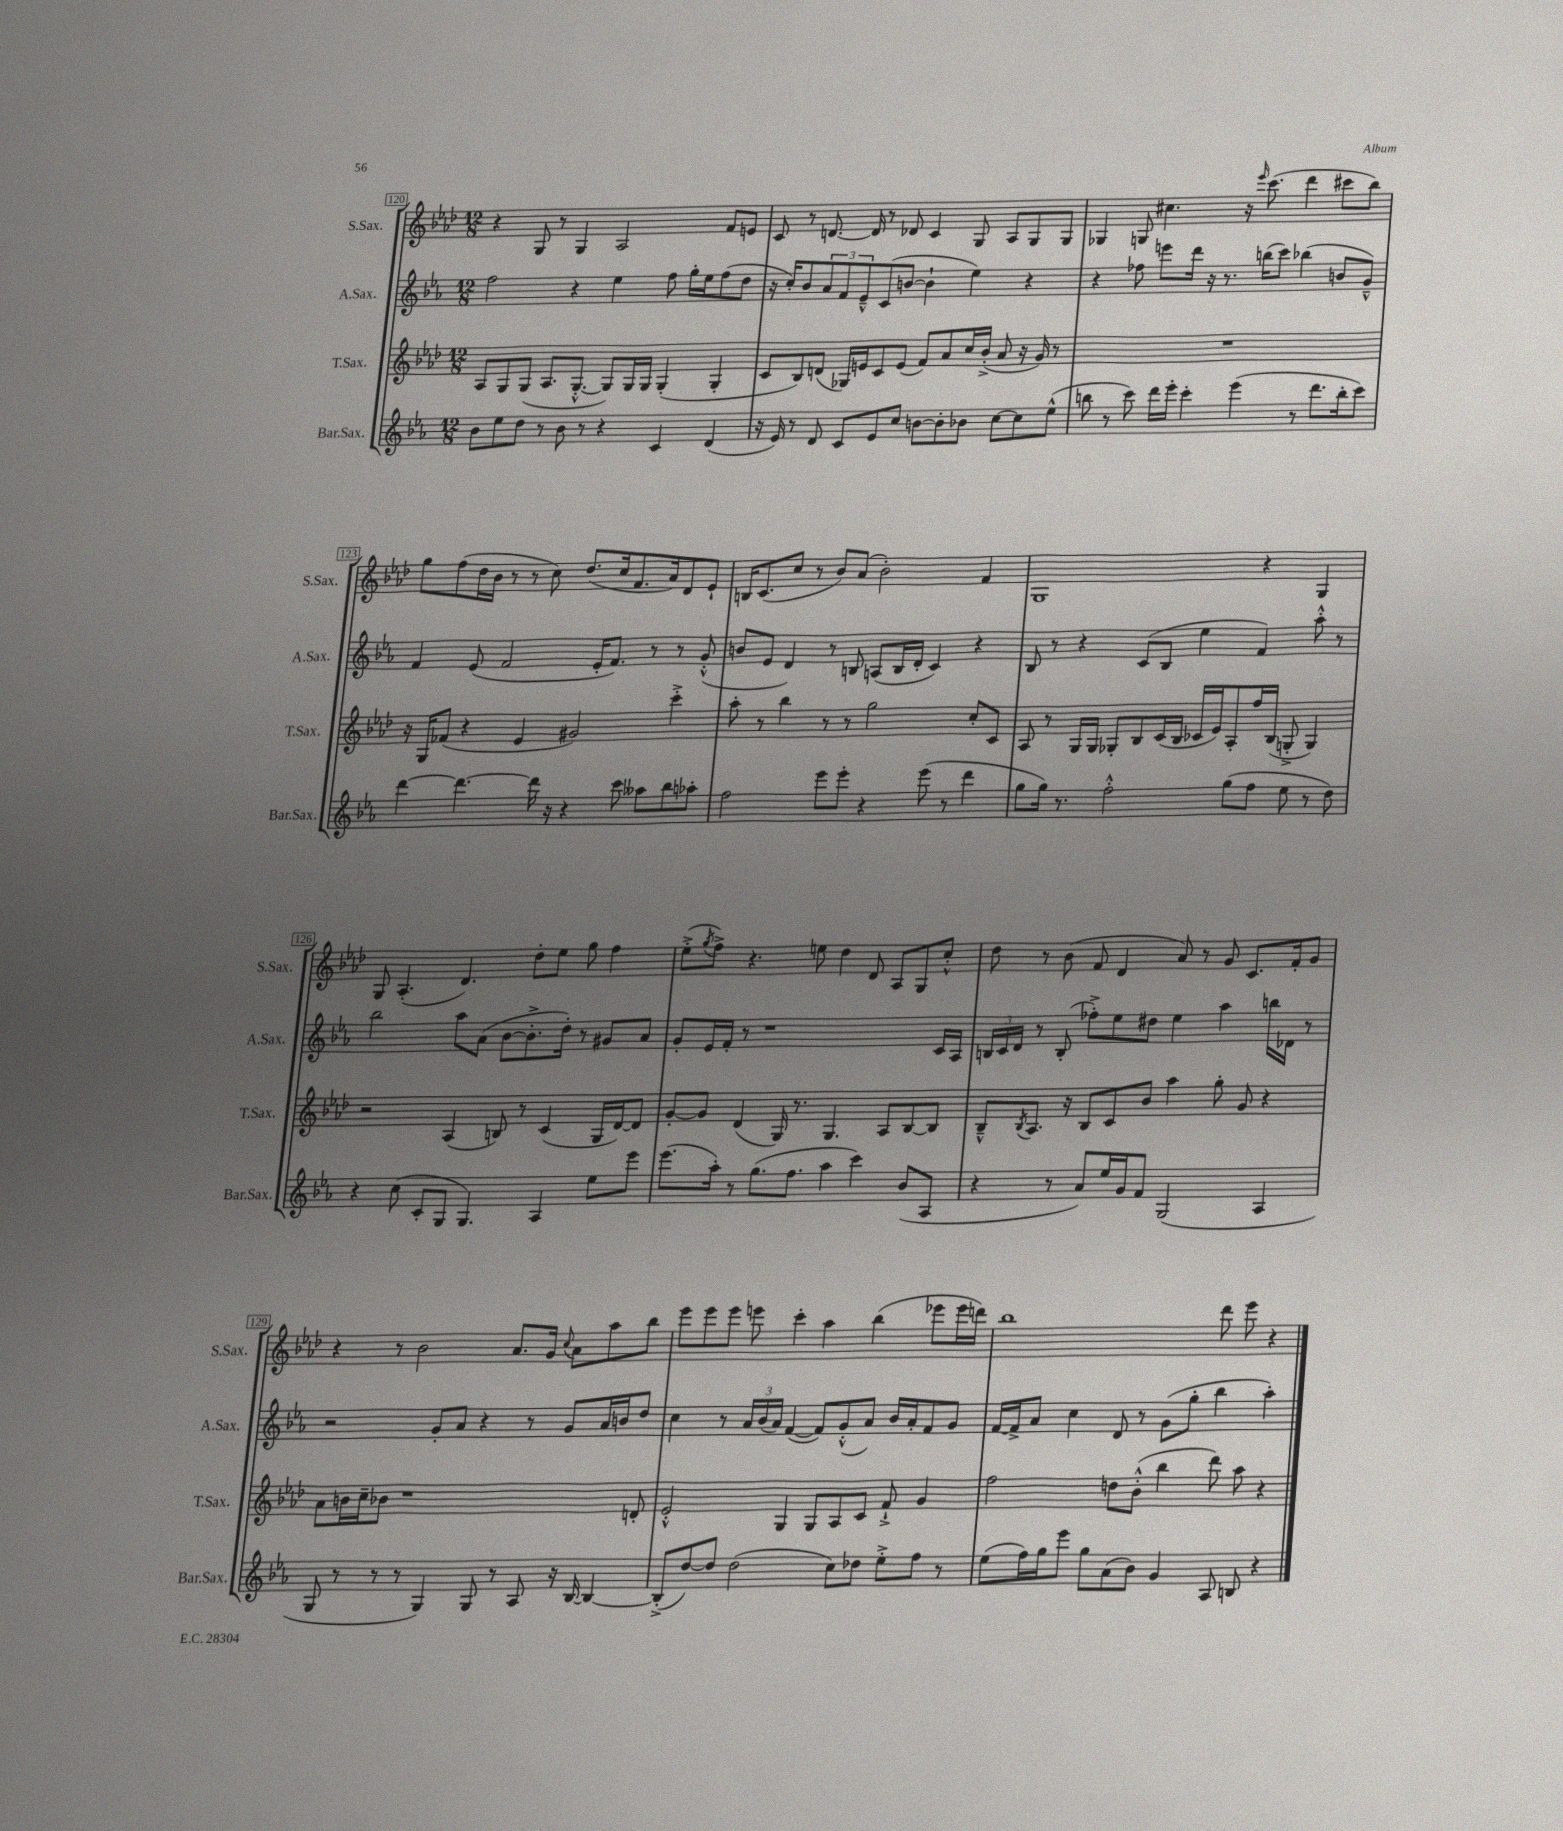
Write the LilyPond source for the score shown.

<<
\new StaffGroup <<
\new Staff = "s0" \with { instrumentName = "S.Sax." shortInstrumentName = "S.Sax." } {
    \clef treble \key aes \major \numericTimeSignature \time 12/8
    r4 g8 r8 g4 aes2 f'8 e'8 |
    c'8 r8 d'8.~ d'16 r8 des'8 c'4 g8 aes8 g8 g8 |
    ges4 g8 cis''4. r16 \grace { ees'''16 } c'''8.( des'''4 cis'''8 bes''8) |
    g''8 f''8( des''16 bes'16 r8 r8 c''8) des''8.( c''16 f'8. aes'16) des'8 ees'8-! |
    b16 c'8.( c''8 r8 bes'8) aes'8( bes'2-.) f'4 |
    g1 r4 g4 |
    g8 aes4.-.( des'4.) des''8-. ees''8 g''8 f''4 |
    ees''8-.->( \acciaccatura { g''8 } f''8->) r4. e''8 des''4 des'8 aes8 g8 c''8-.-^ |
    des''8 r8 bes'8( f'8 des'4 aes'8) r8 g'8 c'8. f'16-. g'8 |
    r4 r8 bes'2 aes'8. g'16 \appoggiatura { c''8 } aes'8 aes''8 bes''8 |
    ees'''8 ees'''8 ees'''8 e'''8 c'''4-. aes''4 bes''4( ees'''8 ees'''16 d'''16) |
    bes''1 des'''8 ees'''8 r4 \bar "|." |
}
\new Staff = "s1" \with { instrumentName = "A.Sax." shortInstrumentName = "A.Sax." } {
    \clef treble \key ees \major \numericTimeSignature \time 12/8
    f''2 r4 ees''4 f''8 g''16-. ees''16 f''8( d''8 |
    r16 c''16-.) bes'8 \tuplet 3/2 { aes'8 f'8 ees'8---^ } c'8( b'8~ b'4-! ees''4) r4 |
    r4 fes''8 e'''8 d'''16 r16 r8. b''16( c'''8) bes''4( b'8 g'8---^) |
    f'4 ees'8( f'2 ees'16-. f'8.) r8 r8 g'8-.-^( |
    b'8 ees'8 d'4) r8 b8 a8( b16 d'16-. c'4) r4 |
    bes8 r8 r4 c'8( bes8 ees''4 f'4) aes''8-.-^ r8 |
    bes''2 aes''8 aes'8( bes'8~ bes'8.-.-> d''16-.) r8 gis'8 aes'8 |
    g'8-. ees'16 f'16-. r8 r1 c'16 aes16 |
    \tuplet 3/2 { b16 c'16 d'16 } r8 b8-.( fes''8-.->) ees''8 dis''8 ees''4 aes''4 b''16 des'16 r8 |
    r2 g'8-. aes'8 r4 r8 g'8 aes'16 b'16 d''8 |
    c''4 r8 \tuplet 3/2 { aes'16 bes'16( aes'16) } f'4~( f'8) g'8-.-^( aes'8) bes'16 aes'16-. f'8 g'8 |
    f'16~ f'16-> aes'8 c''4 d'8 r8 g'8( g''8-. bes''4 aes''4-.) \bar "|." |
}
\new Staff = "s2" \with { instrumentName = "T.Sax." shortInstrumentName = "T.Sax." } {
    \clef treble \key aes \major \numericTimeSignature \time 12/8
    aes8 g8 g8( aes8. g8.~-.-^ g8) g16 g16 g4-.( g4-. |
    c'8 bes8) d'8( ges16) e'16 c'8 e'8( f'8) aes'8 c''16 bes'16-.->( aes'8 r16 g'16) r8 |
    R1. |
    r16 g16 fes'8( r4 ees'4 gis'2) c'''4-.-> |
    aes''8-. r8 bes''4 r8 r8 g''2 c''8-. c'8 |
    aes8 r8 g16 g16 ges8-. bes8 c'16( bes16 ces'16 ees'16) aes8-. f''16 bes16( g8-.-> g4) |
    r2 aes4( b8) r8 c'4( g16 des'16~) des'8 |
    g'8~-. g'8 des'4( g16) r8. g4. aes8 bes8~ bes8 |
    bes8---^ \acciaccatura { bes8 } aes8. r16 bes8 c'8 bes'8 aes''4 g''8-. g'8 r4 |
    aes'8 b'16 c''16-- bes'8 r1 d'8-. |
    ees'2-.-^ g4 g8 aes8 c'8 f'8-!-> g'4 |
    f''2 d''8 bes'8-.-^( bes''4 des'''8) aes''8 r4 \bar "|." |
}
\new Staff = "s3" \with { instrumentName = "Bar.Sax." shortInstrumentName = "Bar.Sax." } {
    \clef treble \key ees \major \numericTimeSignature \time 12/8
    bes'8 ees''8 d''8 r8 bes'8 r8 r4 c'4 d'4( |
    r16 ees'16) r8 d'8 c'8 ees'8 c''8 b'8~ b'8-. bes'8 c''8~ c''8 ees''8-^( |
    b''8 r8 c'''8) d'''16 ees'''16-. c'''4-. ees'''4( r8 d'''8. b''16-. c'''8) |
    d'''4~ d'''4.~ d'''16 r16 r4 c'''8 aeses''8 bes''8 aes''8-. |
    f''2 ees'''8 ees'''8-. r4 ees'''8( r8 d'''4 |
    g''8 g''16) r8. f''2-.-^ g''8( f''8 ees''8 r8 d''8) |
    r4 c''8( c'8-. g8 g4.) aes4 ees''8 ees'''8 |
    ees'''8.( aes''16-.) r8 g''8.( f''8. aes''4 c'''4) bes'8( aes8 |
    r4 r8 aes'8) ees''16 g'16 f'8 g2( aes4 |
    g8 r8 r8 r8 g4) g8 r8 aes8 r16 bes16~ bes4~ |
    bes8-.->( d''8~) d''8 d''2( c''8) des''8 ees''8-.-> f''8 r8 |
    ees''8( f''16) g''16 ees'''8 g''8 aes'8( bes'8) g'4 aes8 b8 r4 \bar "|." |
}
>>
>>
\layout { \context { \Score currentBarNumber = #120 \override BarNumber.stencil = #(make-stencil-boxer 0.1 0.3 ly:text-interface::print) } }
